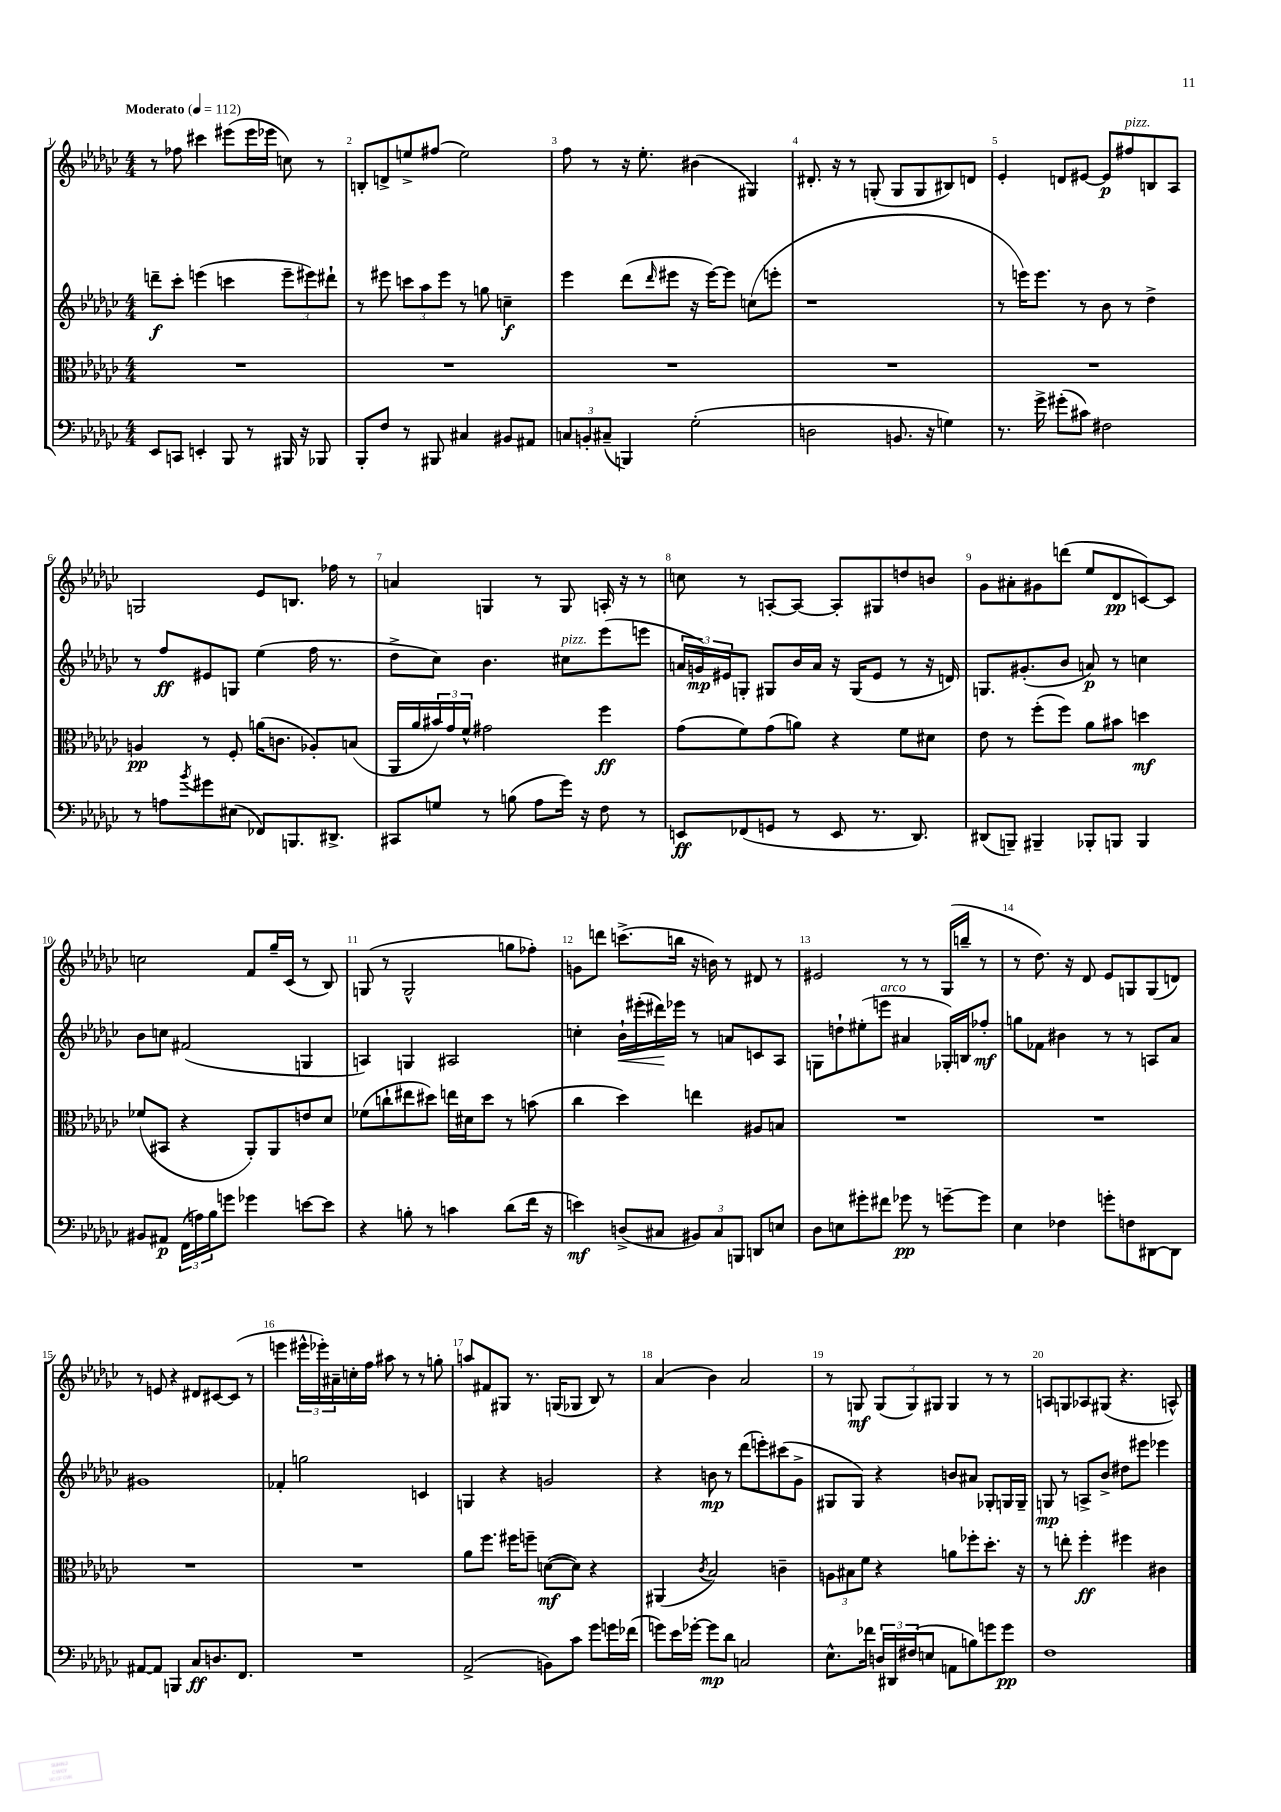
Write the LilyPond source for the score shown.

<<
\new StaffGroup <<
\new Staff = "s0" {
    \clef treble \key ges \major \numericTimeSignature \time 4/4 \tempo "Moderato" 4 = 112
    r8 fes''8 cis'''4 eis'''8( eis'''16 ees'''16 c''8) r8 |
    b8-. d'8-> e''8-> fis''8( e''2) |
    f''8 r8 r16 ees''8.-. bis'4( gis4) |
    dis'8.-. r16 r8 g8-.( g8 g8 bis8) d'8 |
    ees'4-. d'8 eis'8~ eis'8\p fis''8^\markup { \italic "pizz." } b8 aes8 |
    g2 ees'8 b8. fes''16 r8 |
    a'4 g4 r8 g8 a16-. r16 r8 |
    c''8 r8 a8~-. a8~ a8-. gis8 d''8 b'8 |
    ges'8 ais'8-. gis'8 d'''8( ees''8 des'8\pp c'8~) c'8 |
    c''2 f'8 ges''16-- ces'16( r8 bes8) |
    g8( r8 g2-^ g''8 fes''8-.) |
    g'8 d'''8 c'''8.->( b''16 r16 b'16) r8 dis'8 r8 |
    eis'2 r8 r8 ges16( b''16-- r8 |
    r8 des''8.) r16 des'8 ees'8 g8 g8( d'8) |
    r8 e'8 r4 dis'8 cis'8~ cis'8( r8 |
    e'''4 \tuplet 3/2 { eis'''16-^ ees'''16-.) ais'16-- } c''16-. f''16 ais''8 r8 r8 g''8-. |
    a''8 fis'8 gis8 r8. g16( ges8 bes8) r8 |
    aes'4( bes'4) aes'2 |
    r8 g8\mf \tuplet 3/2 { g8( g8) gis8 } gis4 r8 r8 |
    a8 g8 aes8 gis8( r4. a8-^) \bar "|." |
}
\new Staff = "s1" {
    \clef treble \key ges \major \numericTimeSignature \time 4/4
    d'''8--\f ces'''8-. e'''4( c'''4 \tuplet 3/2 { e'''8-- eis'''8) dis'''8-! } |
    r8 eis'''8 \tuplet 3/2 { c'''8 aes''8 eis'''8 } r8 g''8 c''4--\f |
    ees'''4 des'''8( \grace { des'''16 } eis'''8 r16 eis'''16~) eis'''8 c''8( e'''8-. |
    r1 |
    r8 e'''16) e'''8. r8 bes'8 r8 des''4-> |
    r8 f''8\ff eis'8 g8 ees''4( f''16 r8. |
    des''8-> ces''8) bes'4. cis''8^\markup { \italic "pizz." } ees'''8( e'''8 |
    \tuplet 3/2 { a'16 g'16\mp) eis'16 } g8-. gis8 bes'16 a'16 r16 gis16( eis'8 r8 r16 d'16) |
    g8. gis'8.-.( bes'8 a'8\p) r8 c''4 |
    bes'8 c''8 fis'2( g4 |
    a4) g4 ais2 |
    c''4-. bes'16-!\< eis'''16-.( dis'''16\!) ees'''16 r8 a'8 c'8 aes8 |
    g8 d''8-! eis''8-.( e'''8^\markup { \italic "arco" } ais'4 ges16-.) b16 fes''8-.\mf |
    g''8 fes'8 bis'4 r8 r8 a8 aes'8 |
    gis'1 |
    fes'4-. g''2 c'4 |
    g4 r4 g'2 |
    r4 b'8\mp r8 des'''8( e'''8-.) cis'''8( ges'8-> |
    gis8 gis8) r4 b'8 ais'8 ges8-. g16 g16-- |
    g8\mp r8 a8-> bes'8-> dis''8 eis'''8 ees'''4 \bar "|." |
}
\new Staff = "s2" {
    \clef alto \key ges \major \numericTimeSignature \time 4/4
    R1 |
    R1 |
    R1 |
    R1 |
    R1 |
    a4\pp r8 f8-. a'16( c'8. aes8-.) b8( |
    aes,16 aes'16 \tuplet 3/2 { bis'16) ges'16 f'16-^ } gis'2 f''4\ff |
    ges'8( f'8) ges'8( a'8) r4 f'8 dis'8 |
    ees'8 r8 f''8-.( f''8) aes'8 bis'8 d''4\mf |
    fes'8( bis,8 r4 aes,8-.) aes,8 e'8 des'8 |
    fes'8( c''8-! eis''8 dis''8) e''16 dis'16 dis''8 r8 b'8( |
    ces''4 des''4) e''4 ais8 b8 |
    R1 |
    R1 |
    R1 |
    R1 |
    aes'8 f''8. fis''16 f''8-- d'8~\mf( d'8) r4 |
    ais,4( \acciaccatura { ces'8 } bes2) c'4-- |
    \tuplet 3/2 { a8 bis8 f'8 } r4 a'8 fes''8-. des''8.-. r16 |
    r8 e''8-. f''4-.\ff fis''4 cis'4 \bar "|." |
}
\new Staff = "s3" {
    \clef bass \key ges \major \numericTimeSignature \time 4/4
    ees,8 c,8 e,4-. bes,,8 r8 bis,,16 r16 bes,,8 |
    bes,,8-. f8 r8 bis,,8 cis4 bis,8 ais,8 |
    \tuplet 3/2 { c8 b,8-. cis8--( } b,,4) ges2-.( |
    d2 b,8. r16 g4) |
    r8. ges'16-> gis'8-.( cis'8) fis2 |
    r8 a8 \acciaccatura { bes'8 } gis'8 eis8( fes,8) b,,8. dis,8.-> |
    cis,8 g8 r8 b8( aes8 ges'16) r16 f8 r8 |
    e,8\ff fes,8( g,8 r8 e,8 r8. des,8.) |
    dis,8( b,,8--) bis,,4-- bes,,8-. b,,8 b,,4 |
    bis,8 ais,8\p \tuplet 3/2 { f,16( a16) bes16 } g'8 ges'4 e'8~ e'8 |
    r4 b8-. r8 c'4 des'8( f'16 r16 |
    e'4\mf) d8->( cis8 \tuplet 3/2 { bis,8) cis8 b,,8 } d,8 e8 |
    des8 e8 gis'8-. fis'8 ges'8\pp r8 g'8~-- g'8 |
    ees4 fes4 g'8-. f8 dis,8~ dis,8 |
    ais,8~ ais,8 b,,4 ces8\ff d8. f,8. |
    R1 |
    aes,2->( b,8) ces'8 ges'8 g'16 fes'16( |
    g'8) ees'16 ges'16~-. ges'8\mp des'8 c2 |
    ees8.-^ fes'16 \tuplet 3/2 { d16 dis,16 fis16( } e8 a,8 b8) g'8 g'8\pp |
    f1 \bar "|." |
}
>>
>>
\layout { \context { \Score \override BarNumber.break-visibility = ##(#f #t #t) barNumberVisibility = #all-bar-numbers-visible } }
